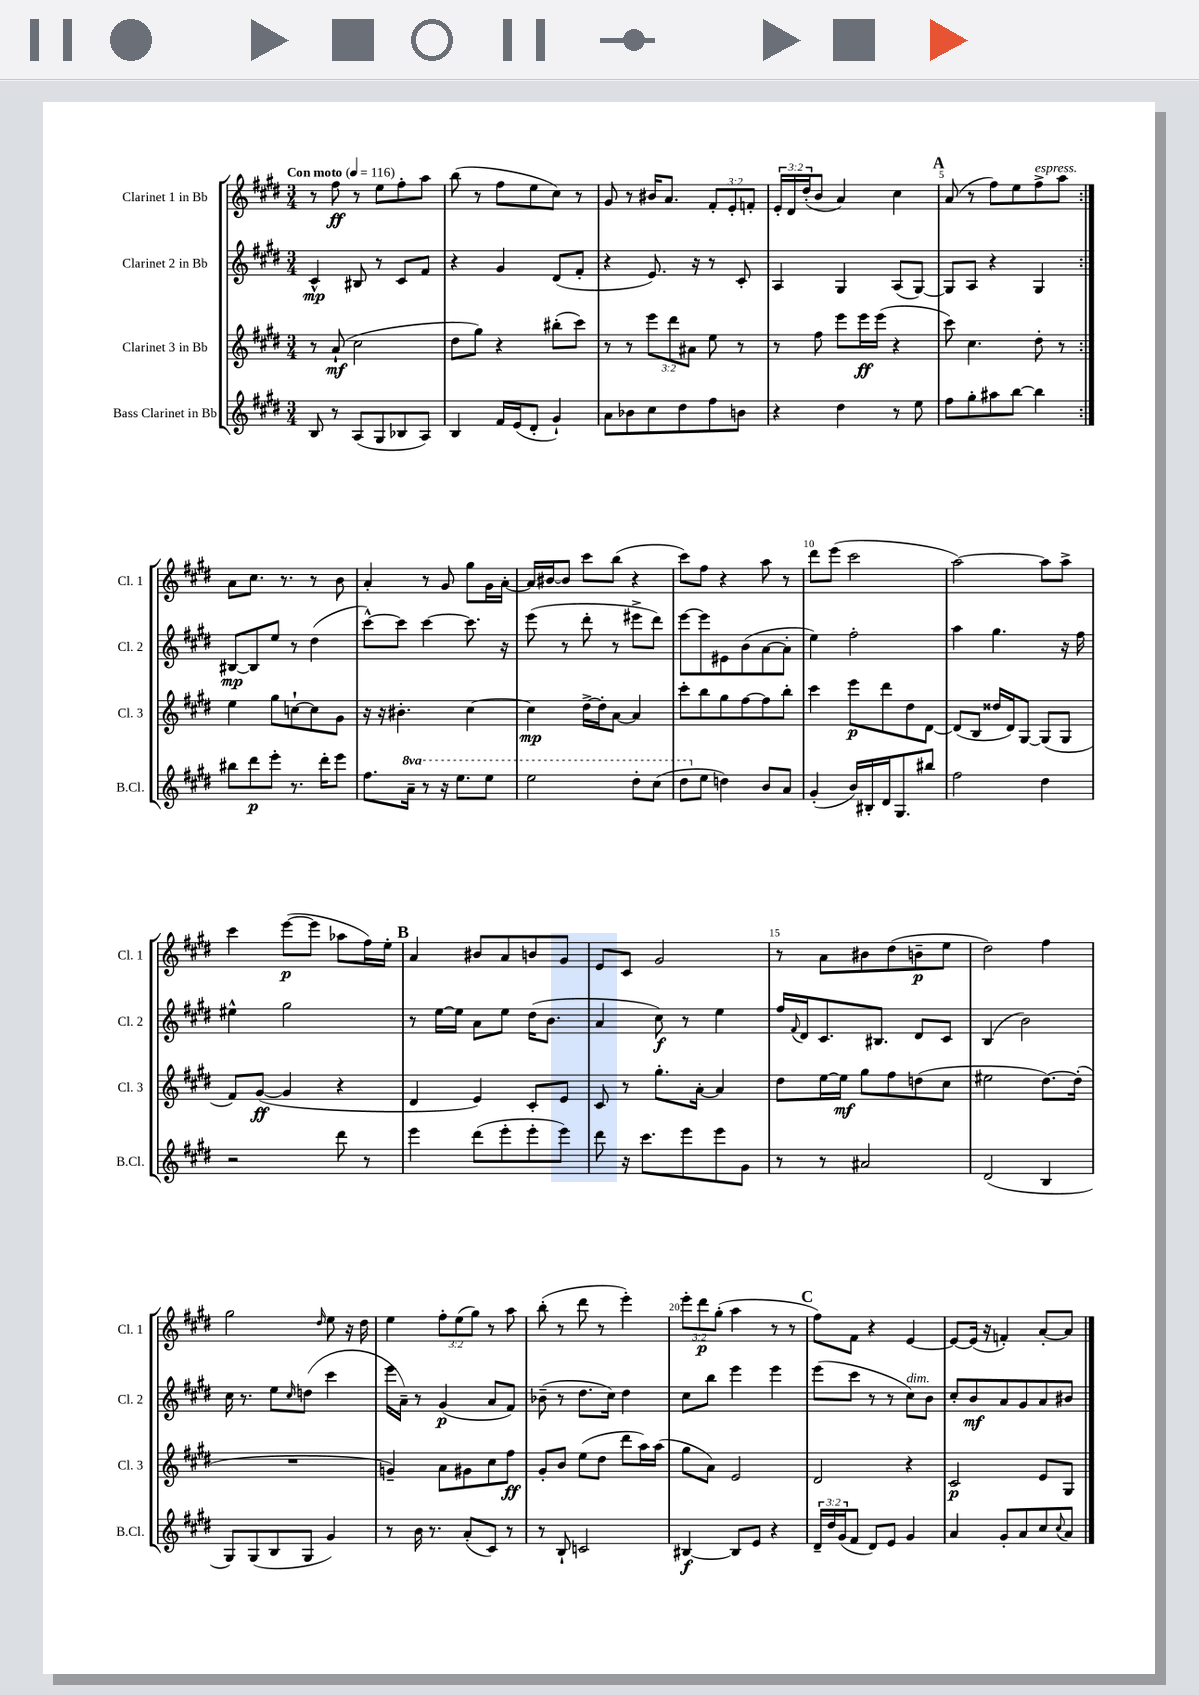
<<
\new StaffGroup <<
\new Staff = "s0" \with { instrumentName = "Clarinet 1 in Bb" shortInstrumentName = "Cl. 1" } {
    \clef treble \key e \major \numericTimeSignature \time 3/4 \override Staff.TupletNumber.text = #tuplet-number::calc-fraction-text \tempo "Con moto" 4 = 116
    \repeat volta 2 { r8 fis''8\ff r8 e''8 fis''8-. a''8 |
    b''8( r8 fis''8 e''8 cis''8) r8 |
    gis'8 r8 bis'16 a'8. \tuplet 3/2 { fis'8-. e'8-. f'8-. } |
    \tuplet 3/2 { e'16-. dis'16 dis''16-.( } b'8 a'4) cis''4 |
    \mark \markup { \bold "A" } a'8( r8 fis''8) e''8 fis''8->^\markup { \italic "espress." } a''8 | }
    a'8 cis''8. r8. r8 b'8 |
    a'4-. r8 gis'8 gis''8 gis'16 a'16~-. |
    a'16 bis'16~ bis'8 cis'''8 b''8( r4 |
    cis'''8) fis''8 r4 a''8 r8 |
    dis'''8 e'''8( cis'''2 |
    a''2~) a''8 a''8-> |
    cis'''4 e'''8~\p( e'''8 aes''8 fis''16) e''16-. |
    \mark \markup { \bold "B" } a'4 bis'8 a'8 b'8 gis'8 |
    e'8 cis'8 gis'2 |
    r8 a'8 bis'8 dis''8( b'8--\p e''8 |
    dis''2) fis''4 |
    gis''2 \grace { dis''16 } e''8 r16 dis''16 |
    e''4 \tuplet 3/2 { fis''8-. e''8( gis''8) } r8 a''8 |
    b''8-.( r8 dis'''8 r8 e'''4-.) |
    \tuplet 3/2 { e'''8-. dis'''8\p gis''8-.( } a''4 r8 r8 |
    \mark \markup { \bold "C" } fis''8) fis'8 r4 e'4~ |
    e'8~ e'16( r16 f'4-.) a'8~-. a'8 \bar "|." |
}
\new Staff = "s1" \with { instrumentName = "Clarinet 2 in Bb" shortInstrumentName = "Cl. 2" } {
    \clef treble \key e \major \numericTimeSignature \time 3/4
    \repeat volta 2 { cis'4-^\mp bis8 r8 cis'8 fis'8 |
    r4 gis'4 dis'8( fis'8-. |
    r4 e'8.) r16 r8 cis'8-. |
    a4 gis4 a8( gis8~) |
    \mark \markup { \bold "A" } gis8 a8 r4 gis4 | }
    bis8~\mp bis8 e''8 r8 dis''4( |
    cis'''8~-^) cis'''8 cis'''4~ cis'''8. r16 |
    e'''8( r8 dis'''8-. r8 eis'''8-> dis'''8) |
    e'''8~ e'''8 eis'8 b'8( a'8~ a'8-. |
    e''4) fis''2-. |
    a''4 gis''4. r16 fis''16 |
    eis''4-^ gis''2 |
    \mark \markup { \bold "B" } r8 e''16~ e''16 a'8 e''8 dis''16( b'8. |
    a'4 cis''8\f) r8 e''4 |
    fis''16 \appoggiatura { fis'8 } dis'16 cis'8. bis8. dis'8 cis'8 |
    b4( b'2) |
    cis''16 r8. e''8 \grace { cis''16 } d''8( cis'''4 |
    e'''16 a'16--) r8 gis'4\p( a'8 fis'8) |
    bes'8--( r8 dis''8. cis''16) dis''4 |
    cis''8 b''8 e'''4 e'''4 |
    \mark \markup { \bold "C" } e'''8( cis'''8 r8 r8 cis''8^\markup { \italic "dim." }) b'8 |
    cis''8-. b'8\mf a'8 gis'8 a'8 bis'8 \bar "|." |
}
\new Staff = "s2" \with { instrumentName = "Clarinet 3 in Bb" shortInstrumentName = "Cl. 3" } {
    \clef treble \key e \major \numericTimeSignature \time 3/4 \override Staff.TupletNumber.text = #tuplet-number::calc-fraction-text
    \repeat volta 2 { r8 a'8-!\mf( cis''2 |
    dis''8 gis''8) r4 bis''8-.( cis'''8) |
    r8 r8 \tuplet 3/2 { e'''8 dis'''8 ais'8 } e''8 r8 |
    r8 fis''8 e'''8 e'''16\ff e'''16( r4 |
    \mark \markup { \bold "A" } cis'''8) cis''4. dis''8-. r8 | }
    e''4 gis''8 c''8~-! c''8 gis'8 |
    r16 r16 bis'4.-. cis''4~ |
    cis''4\mp dis''16~-> dis''16-. a'8~ a'4 |
    cis'''8-. b''8 gis''8 fis''8~ fis''8 b''8-. |
    cis'''4 e'''8\p dis'''8 dis''8 dis'8~ |
    dis'8( b8 disis''16 dis'16) gis8~ gis8( gis8 |
    fis'8) gis'8~\ff( gis'4 r4 |
    \mark \markup { \bold "B" } dis'4 e'4) cis'8-. e'8 |
    cis'8 r8 gis''8.-. a'16~-. a'4 |
    dis''8 e''16~ e''16\mf gis''8 fis''8 d''8( cis''8 |
    eis''2 dis''8.~) dis''16-.( |
    R2. |
    g'4--) a'8 gis'8 cis''8 fis''8\ff |
    gis'8-. b'8 e''8( dis''8 dis'''8 a''16) a''16( |
    gis''8 a'8) e'2 |
    \mark \markup { \bold "C" } dis'2 r4 |
    cis'2\p e'8 gis8 \bar "|." |
}
\new Staff = "s3" \with { instrumentName = "Bass Clarinet in Bb" shortInstrumentName = "B.Cl." } {
    \clef treble \key e \major \numericTimeSignature \time 3/4 \override Staff.TupletNumber.text = #tuplet-number::calc-fraction-text \set Staff.ottavationMarkups = #ottavation-simple-ordinals
    \repeat volta 2 { b8 r8 a8( gis8 bes8 a8) |
    b4 fis'16 e'16( dis'8-. gis'4-!) |
    a'8 bes'8 cis''8 dis''8 fis''8 b'8 |
    r4 dis''4 r8 e''8 |
    \mark \markup { \bold "A" } fis''8 gis''8-. ais''8 b''8~ b''4 | }
    bis''8 dis'''8\p e'''8-. r8. dis'''16-. e'''8 |
    fis''8. \ottava #1 a''16-- r8 r16 e'''8. e'''8 |
    e'''2 dis'''8-. cis'''8( |
    dis'''8 \ottava #0 e''8 d''4) b'8 a'8 |
    gis'4-.( b'16) bis16-. dis'16 gis8. bis''8 |
    fis''2 dis''4 |
    r2 dis'''8 r8 |
    \mark \markup { \bold "B" } e'''4 dis'''8( e'''8-. e'''8-. e'''8) |
    dis'''8 r16 cis'''8. e'''8 e'''8 gis'8 |
    r8 r8 ais'2 |
    dis'2( b4 |
    gis8) gis8( b8 gis8 gis'4) |
    r8 b'16 r8. a'8-.( cis'8) r8 |
    r8 b8-! c'2 |
    bis4~\f bis8 e'8 r4 |
    \mark \markup { \bold "C" } \tuplet 3/2 { dis'16-- dis''16 gis'16( } fis'8 dis'8) e'8 gis'4 |
    a'4 gis'8-. a'8 cis''8 \appoggiatura { cis''8 } a'8 \bar "|." |
}
>>
>>
\layout { \context { \Score \override BarNumber.break-visibility = ##(#f #t #t) barNumberVisibility = #(every-nth-bar-number-visible 5) } }
